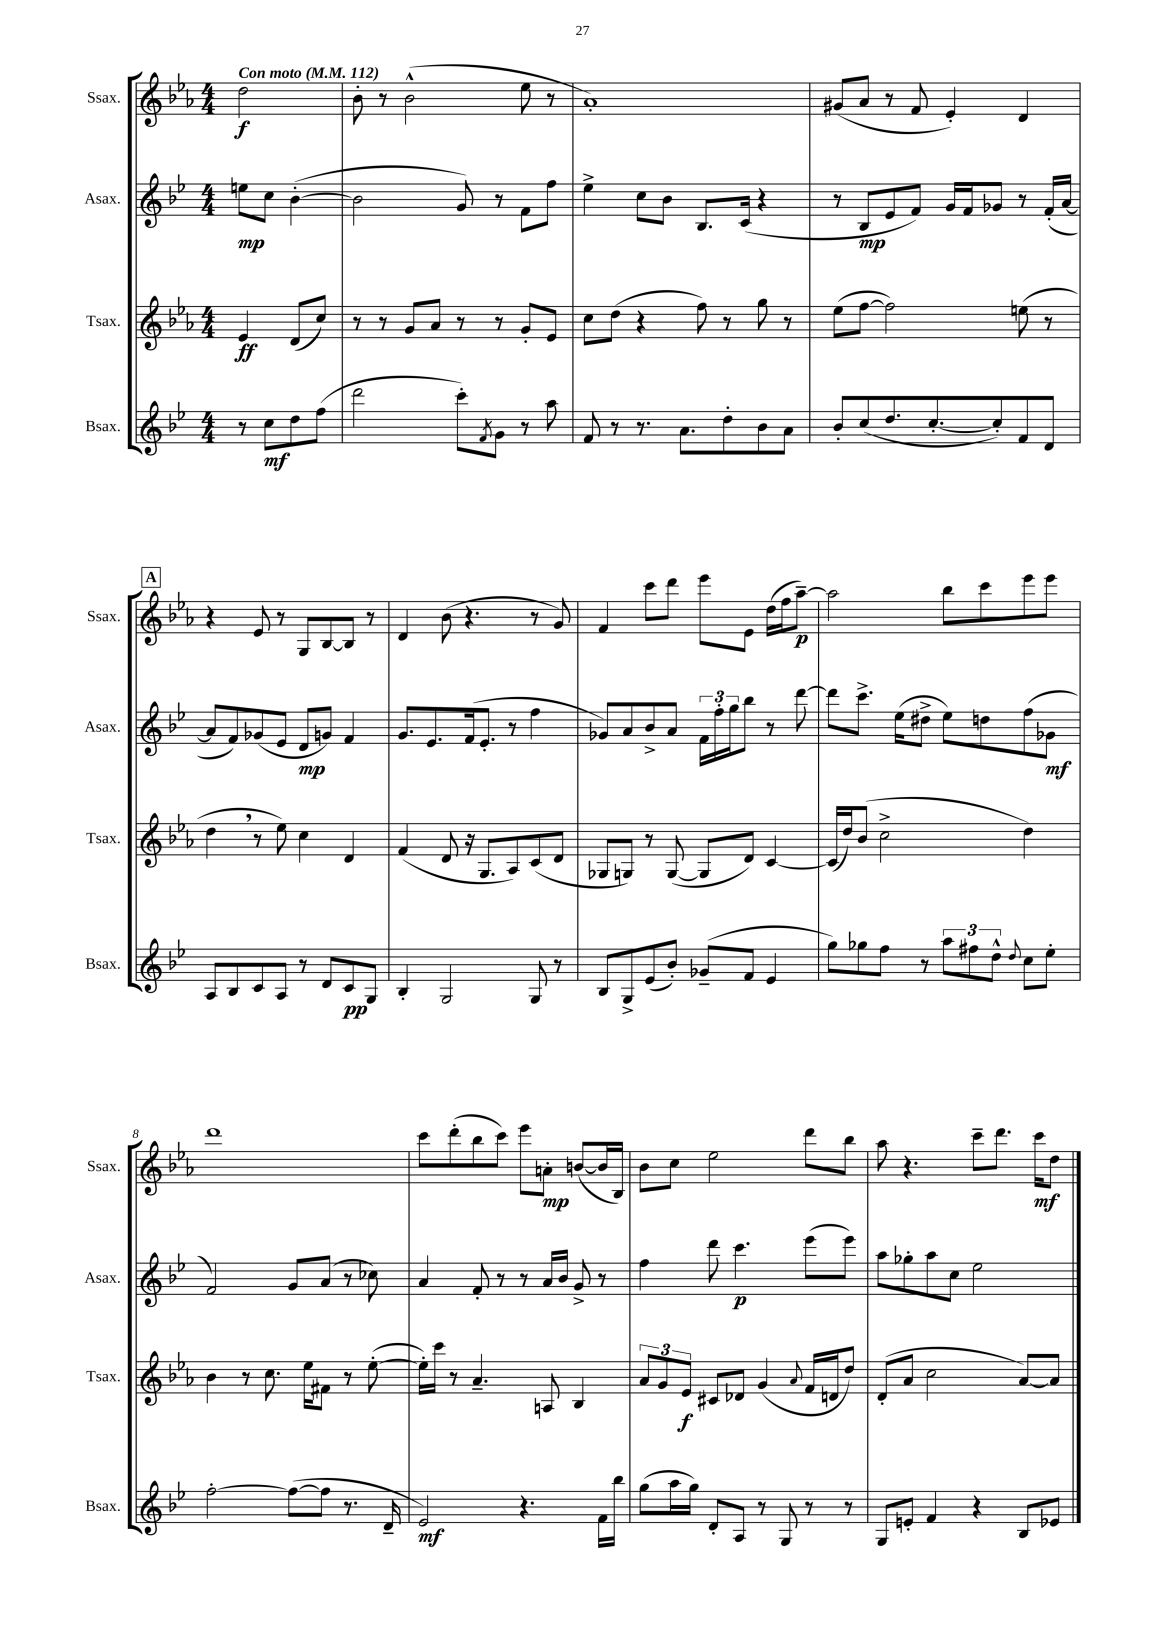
<<
\new StaffGroup <<
\new Staff = "s0" \with { instrumentName = "Ssax." shortInstrumentName = "Ssax." } {
    \clef treble \key ees \major \numericTimeSignature \time 4/4 \partial 2 \tempo "Con moto" 4 = 112
    d''2\f |
    bes'8-. r8 bes'2-^( ees''8 r8 |
    aes'1-.) |
    gis'8( aes'8 r8 f'8 ees'4-.) d'4 |
    \mark \markup { \box "A" } r4 ees'8 r8 g8 bes8~ bes8 r8 |
    d'4 bes'8( r4. r8 g'8) |
    f'4 c'''8 d'''8 ees'''8 ees'8 d''16( f''16 aes''8~--\p) |
    aes''2 bes''8 c'''8 ees'''8 ees'''8 |
    d'''1 |
    c'''8 d'''8-.( bes''8 c'''8) ees'''8 a'8-.\mp b'8~( b'16 bes16) |
    bes'8 c''8 ees''2 d'''8 bes''8 |
    aes''8 r4. c'''8-- d'''8. c'''16\mf d''8 \bar "|." |
}
\new Staff = "s1" \with { instrumentName = "Asax." shortInstrumentName = "Asax." } {
    \clef treble \key bes \major \numericTimeSignature \time 4/4 \partial 2
    e''8\mp c''8 bes'4~-.( |
    bes'2 g'8) r8 f'8 f''8 |
    ees''4-> c''8 bes'8 bes8. c'16( r4 |
    r8 bes8\mp ees'8 f'8) g'16 f'16 ges'8 r8 f'16-.( a'16~ |
    \mark \markup { \box "A" } a'8 f'8) ges'8( ees'8 d'8\mp g'8) f'4 |
    g'8. ees'8. f'16( ees'8.-. r8 f''4 |
    ges'8) a'8 bes'8-> a'8 \tuplet 3/2 { f'16 f''16-. g''16 } bes''8 r8 d'''8~ |
    d'''8 c'''8.-> ees''16( dis''8-> ees''8) d''8 f''8( ges'8\mf |
    f'2) g'8 a'8( r8 ces''8) |
    a'4 f'8-. r8 r8 a'16 bes'16 g'8-> r8 |
    f''4 d'''8 c'''4.\p ees'''8( ees'''8) |
    a''8 ges''8-. a''8 c''8 ees''2 \bar "|." |
}
\new Staff = "s2" \with { instrumentName = "Tsax." shortInstrumentName = "Tsax." } {
    \clef treble \key ees \major \numericTimeSignature \time 4/4 \partial 2
    ees'4\ff d'8( c''8) |
    r8 r8 g'8 aes'8 r8 r8 g'8-. ees'8 |
    c''8 d''8( r4 f''8) r8 g''8 r8 |
    ees''8( f''8~ f''2) e''8( r8 |
    \mark \markup { \box "A" } d''4 \breathe r8 ees''8) c''4 d'4 |
    f'4( d'8 r16 g8. aes8) c'8( d'8 |
    ges8 g8) r8 g8~( g8 d'8) c'4~ |
    c'16( d''16) bes'8( c''2-> d''4) |
    bes'4 r8 c''8. ees''16 fis'8 r8 ees''8~-.( |
    ees''16-.) c'''16 r8 aes'4.-- a8 bes4 |
    \tuplet 3/2 { aes'8 g'8 ees'8\f } cis'8 des'8 g'4( \appoggiatura { aes'8 } f'16 d'16 d''8) |
    d'8-.( aes'8 c''2 aes'8~) aes'8 \bar "|." |
}
\new Staff = "s3" \with { instrumentName = "Bsax." shortInstrumentName = "Bsax." } {
    \clef treble \key bes \major \numericTimeSignature \time 4/4 \partial 2
    r8 c''8\mf d''8 f''8( |
    d'''2 c'''8-.) \acciaccatura { f'8 } g'8 r8 a''8 |
    f'8 r8 r8. a'8. d''8-. bes'8 a'8 |
    bes'8-. c''8( d''8. c''8.~-. c''8-.) f'8 d'8 |
    \mark \markup { \box "A" } a8 bes8 c'8 a8 r8 d'8 c'8\pp g8 |
    bes4-. g2 g8 r8 |
    bes8 g8-> ees'8( bes'8-.) ges'8--( f'8 ees'4 |
    g''8) ges''8 f''8 r8 \tuplet 3/2 { a''8 fis''8 d''8-^ } \appoggiatura { d''8 } c''8 ees''8-. |
    f''2~-. f''8~( f''8 r8. d'16-- |
    ees'2\mf) r4. f'16 bes''16 |
    g''8( a''16 g''16) d'8-. a8 r8 g8 r8 r8 |
    g8 e'8-. f'4 r4 bes8 ees'8 \bar "|." |
}
>>
>>
